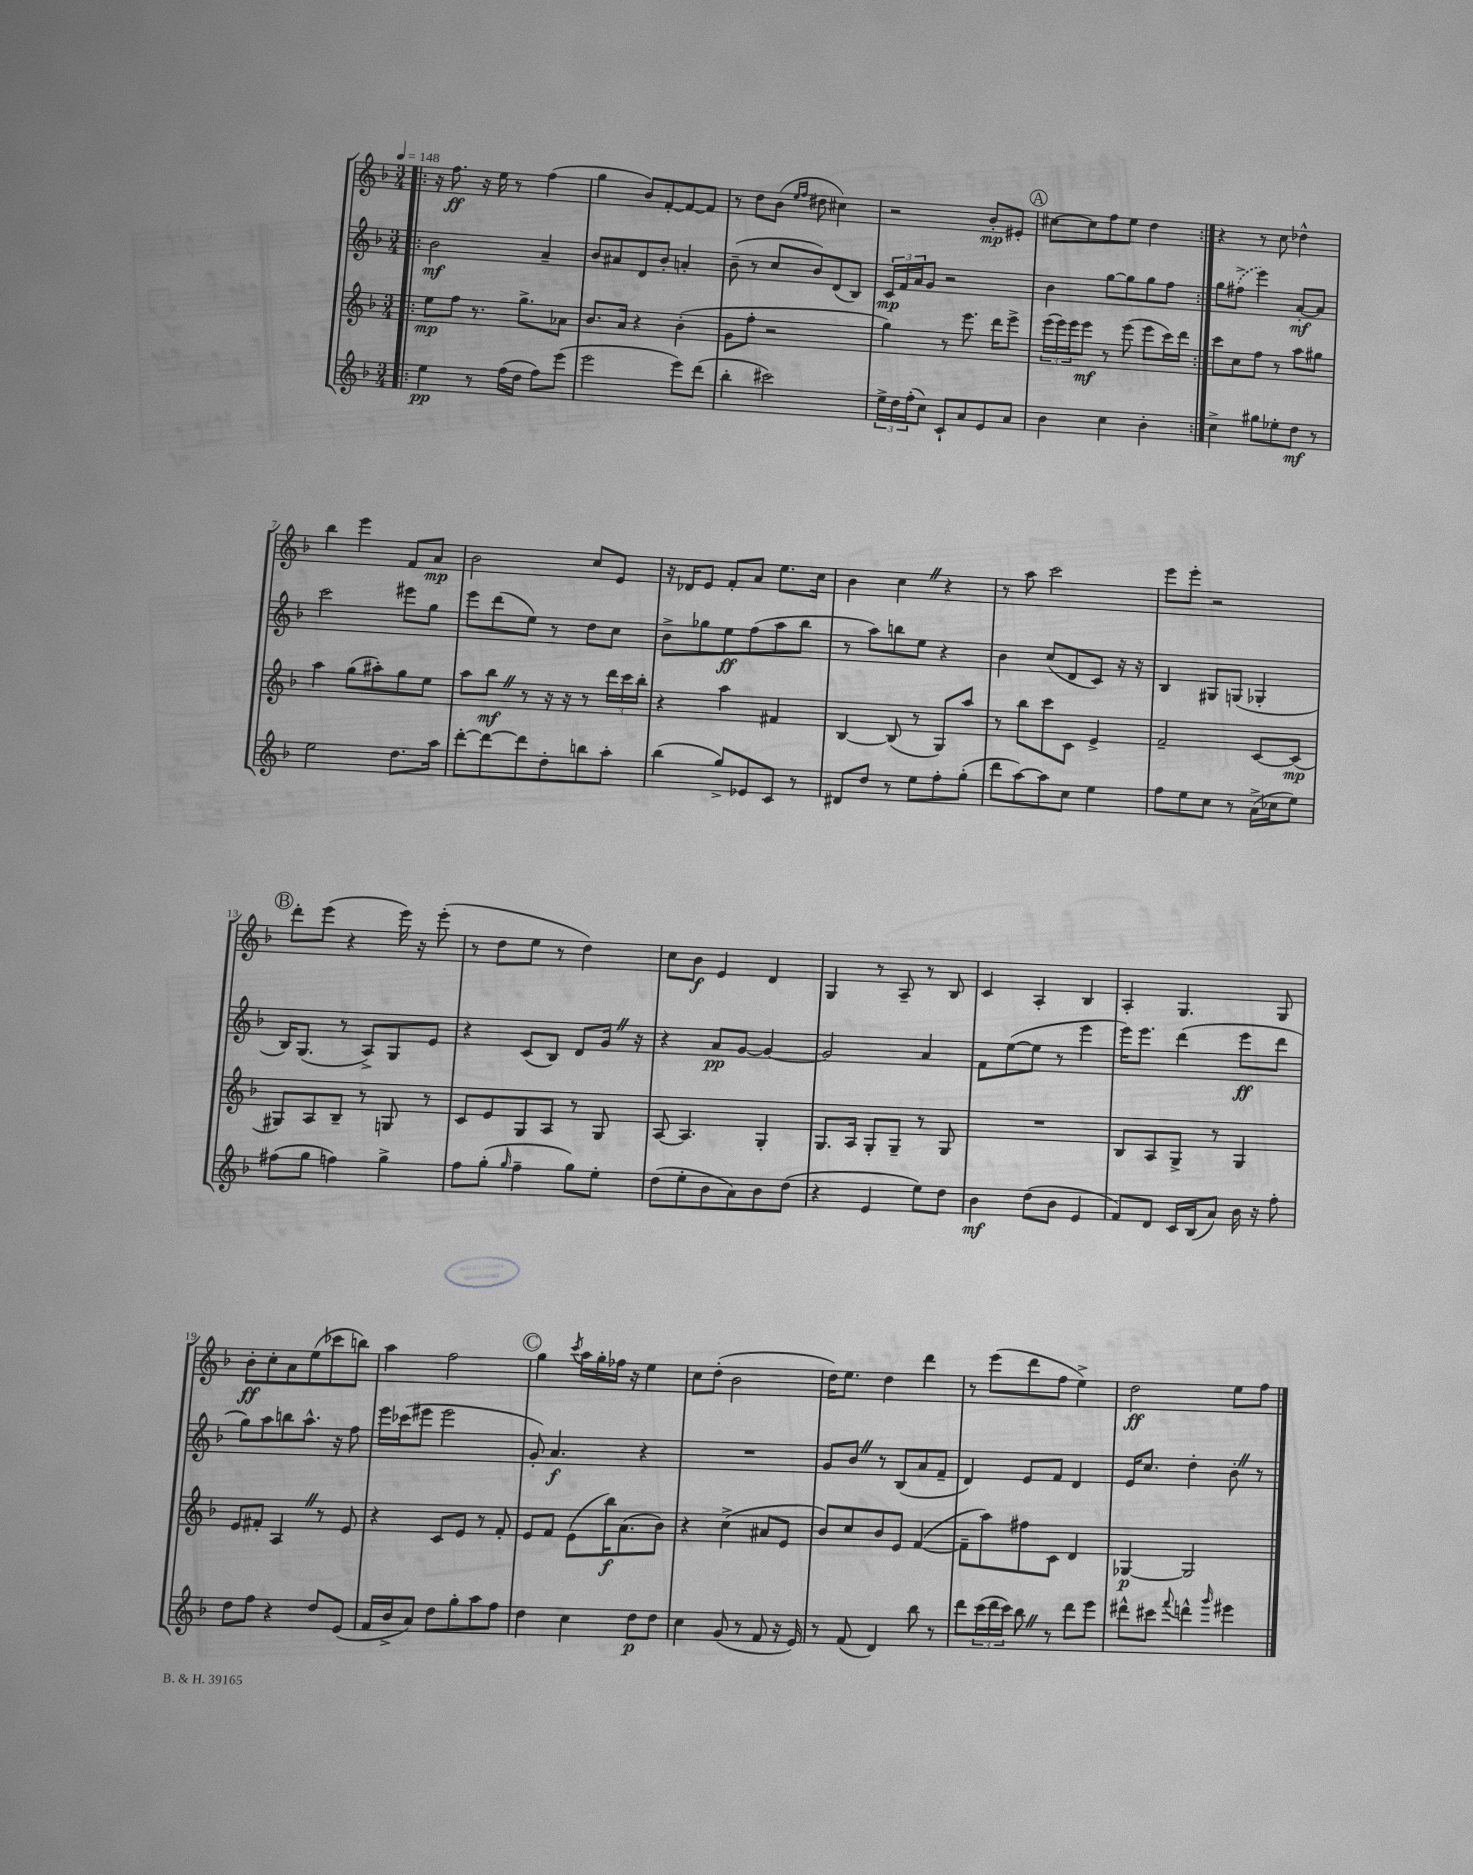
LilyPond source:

<<
\new StaffGroup <<
\new Staff = "s0" {
    \clef treble \key f \major \numericTimeSignature \time 3/4 \tempo 4 = 148
    \repeat volta 2 { \bar ".|:" r16 f''8.\ff r16 e''16 r8 f''4( |
    g''4 bes'8) f'8~-. f'8~ f'8 |
    r8 d''8 bes'8( \grace { e''16 f''16 } dis''8 cis''4) |
    r2 bes'8-.\mp eis'8-. |
    \mark \markup { \circle "A" } cis''8~ cis''8 f''8 e''8 d''4 | }
    r4 r8 c''8 des''4-^ |
    bes''4 e'''4 f'8 a'8\mp |
    bes'2 c''8 e'8 |
    r16 des'16 e'8 f'8-. a'8 e''8. c''16 |
    bes'4 c''4 \once \override BreathingSign.text = \markup { \musicglyph "scripts.caesura.straight" } \breathe r4 |
    r8 a''8 c'''2 |
    e'''8 e'''8-. r2 |
    \mark \markup { \circle "B" } d'''8-. e'''8( r4 e'''16) r16 e'''8-.( |
    r8 d''8 e''8 r8 d''4) |
    c''8 bes'8\f e'4 d'4 |
    g4 r8 a8-- r8 bes8 |
    c'4 a4-. bes4 |
    a4-. g4. g8 |
    bes'8-.\ff c''8-. a'8 e''8( ces'''8 b''8) |
    a''4 f''2 |
    \mark \markup { \circle "C" } g''4 \acciaccatura { c'''8 } a''16 g''16-. fes''16 r16 e''4 |
    c''8 d''8-.( bes'2 |
    d''16) e''8. d''4 d'''4 |
    r8 e'''8( d'''8 f''8 e''4->) |
    d''2\ff e''8 f''8 \bar "|." |
}
\new Staff = "s1" {
    \clef treble \key f \major \numericTimeSignature \time 3/4
    \repeat volta 2 { \bar ".|:" bes'2\mf a'4-- |
    bes'8 ais'8 d'8 bes'8-. a'4-. |
    bes'8--( r8 c''8 bes'8) d'8( bes8) |
    \tuplet 3/2 { c'16\mp f'16 a'16 } g'8 r2 |
    \mark \markup { \circle "A" } bes'4 g''8~ g''8 g''8 f''8 | }
    g''8 \once \slurDashed fis''8->( e'''4) a'8~-.\mf a'8 |
    c'''2 eis'''8 g''8 |
    e'''8 d'''8( e''8) r8 d''8 c''8 |
    bes'8-> ges''8 e''8\ff f''8( a''8 bes''8 |
    r8 a''8) b''8 e''8 r4 |
    bes'4 c''8( d'8 c'8) r16 r16 |
    bes4 gis8 g8( ges4-. |
    \mark \markup { \circle "B" } bes16) g8.( r8 a8->) g8 e'8 |
    r4 c'8( bes8) d'8 g'16 \once \override BreathingSign.text = \markup { \musicglyph "scripts.caesura.straight" } \breathe r16 |
    r4 a'8\pp g'8~ g'4~ |
    g'2 a'4 |
    f'8 e''8~( e''8 r8 e'''4 |
    e'''16) e'''8. d'''4( e'''8\ff d'''8 |
    g''8) a''8 b''8 a''8.-^ r16 f''8 |
    e'''16 ces'''16( eis'''8 eis'''2 |
    \mark \markup { \circle "C" } g'8-.) a'4.\f r4 |
    R2. |
    g'8 bes'8 \once \override BreathingSign.text = \markup { \musicglyph "scripts.caesura.straight" } \breathe r8 bes8( a'8 f'8-- |
    d'4) e'8 f'8 d'4 |
    e'16 c''8. d''4-. bes'8-. \once \override BreathingSign.text = \markup { \musicglyph "scripts.caesura.straight" } \breathe r8 \bar "|." |
}
\new Staff = "s2" {
    \clef treble \key f \major \numericTimeSignature \time 3/4
    \repeat volta 2 { \bar ".|:" e''8\mp f''8 r8. g''8.-> aes'8 |
    bes'8. a'16 r4 bes'4-.( |
    g'8 f''8-. r2 |
    g''4) r8 e'''8. d'''16 e'''8-> |
    \mark \markup { \circle "A" } \tuplet 3/2 { e'''16( e'''16) e'''16 } e'''8\mf r8 e'''8( e'''8 c'''16) d'''16 | }
    c'''8 c''8 f''8 r8 a''8 gis''8 |
    a''4 g''8( ais''8-.) g''8 e''8 |
    a''8 bes''8\mf \once \override BreathingSign.text = \markup { \musicglyph "scripts.caesura.straight" } \breathe r8 r16 r16 r8 \tuplet 3/2 { d'''16 c'''16 bes''16-. } |
    r4 a''4 fis'4 |
    bes4~ bes8( r8 g8) a''8 |
    r8 bes''8 c'''8 c'8 e'4-> |
    f'2-- c'8~ c'8\mp( |
    \mark \markup { \circle "B" } gis8) a8 bes8-- r8 g8 r8 |
    c'8 e'8 g8 a8 r8 g8 |
    a8~ a4. g4-. |
    g8. a16 g8-. g8-- r8 g8 |
    R2. |
    bes8 a8 g8-> r8 g4 |
    e'8 fis'8-. a4 \once \override BreathingSign.text = \markup { \musicglyph "scripts.caesura.straight" } \breathe r8 e'8 |
    r4 c'8 e'8 r8 f'8-. |
    \mark \markup { \circle "C" } e'8 f'8 e'8( bes''16\f) a'8.( bes'8) |
    r4 c''4->( ais'8 e'8 |
    bes'8) c''8 bes'8 e'8 f'4~( |
    f'8-- a''8) fis''8 c'8 d'4 |
    ges4~\p ges2 \bar "|." |
}
\new Staff = "s3" {
    \clef treble \key f \major \numericTimeSignature \time 3/4
    \repeat volta 2 { \bar ".|:" e''4\pp r8 f''16( d''16 f''8) e'''8( |
    e'''2 e'''8) d'''8( |
    bes''4-. cis'''2) |
    \tuplet 3/2 { e''16-> d''16 f''16-.( } c''8) c'8-! a'8 e'8 a'8 |
    \mark \markup { \circle "A" } bes'4 c''4 bes'4-. | }
    c''4-> gis''8 ees''8-. d''8\mf r8 |
    e''2 d''8. a''16 |
    d'''8~-. d'''8~ d'''8 d''8-. b''8 a''8-. |
    bes''4( g''8->) ees'8 c'8 r8 |
    dis'8 d''8 r8 e''8 f''8-. g''8-.( |
    d'''8 a''8~) a''8 c''8 e''4 |
    f''8 e''8 c''8 r8 a'16->( ces''16 e''8) |
    \mark \markup { \circle "B" } fis''8( g''8 f''4) g''4-> |
    f''8 g''8-.( \grace { g''16 } f''4-- g''8) e''8-. |
    d''8( e''8-. bes'8 a'8) bes'8 d''8( |
    r4 e'4 e''8) d''8 |
    bes'4\mf d''8( bes'8 e'4 |
    f'8) d'8 c'16 bes16( a'8) bes'16 r16 f''8-. |
    d''8 f''8 r4 d''8 e'8( |
    f'16 bes'16-> a'8) d''8 g''8-. a''8 f''8 |
    \mark \markup { \circle "C" } d''4 c''4 d''8\p d''8 |
    c''4 g'8( r8 f'8 r16 e'16) |
    r8 f'8( d'4) bes''8 r8 |
    d'''8 \tuplet 3/2 { c'''16( d'''16 c'''16) } bes''8 \once \override BreathingSign.text = \markup { \musicglyph "scripts.caesura.straight" } \breathe r8 d'''8 e'''8 |
    dis'''8-^ cis'''8 \appoggiatura { f'''8 } d'''4-^ \grace { g'''16 } eis'''4 \bar "|." |
}
>>
>>
